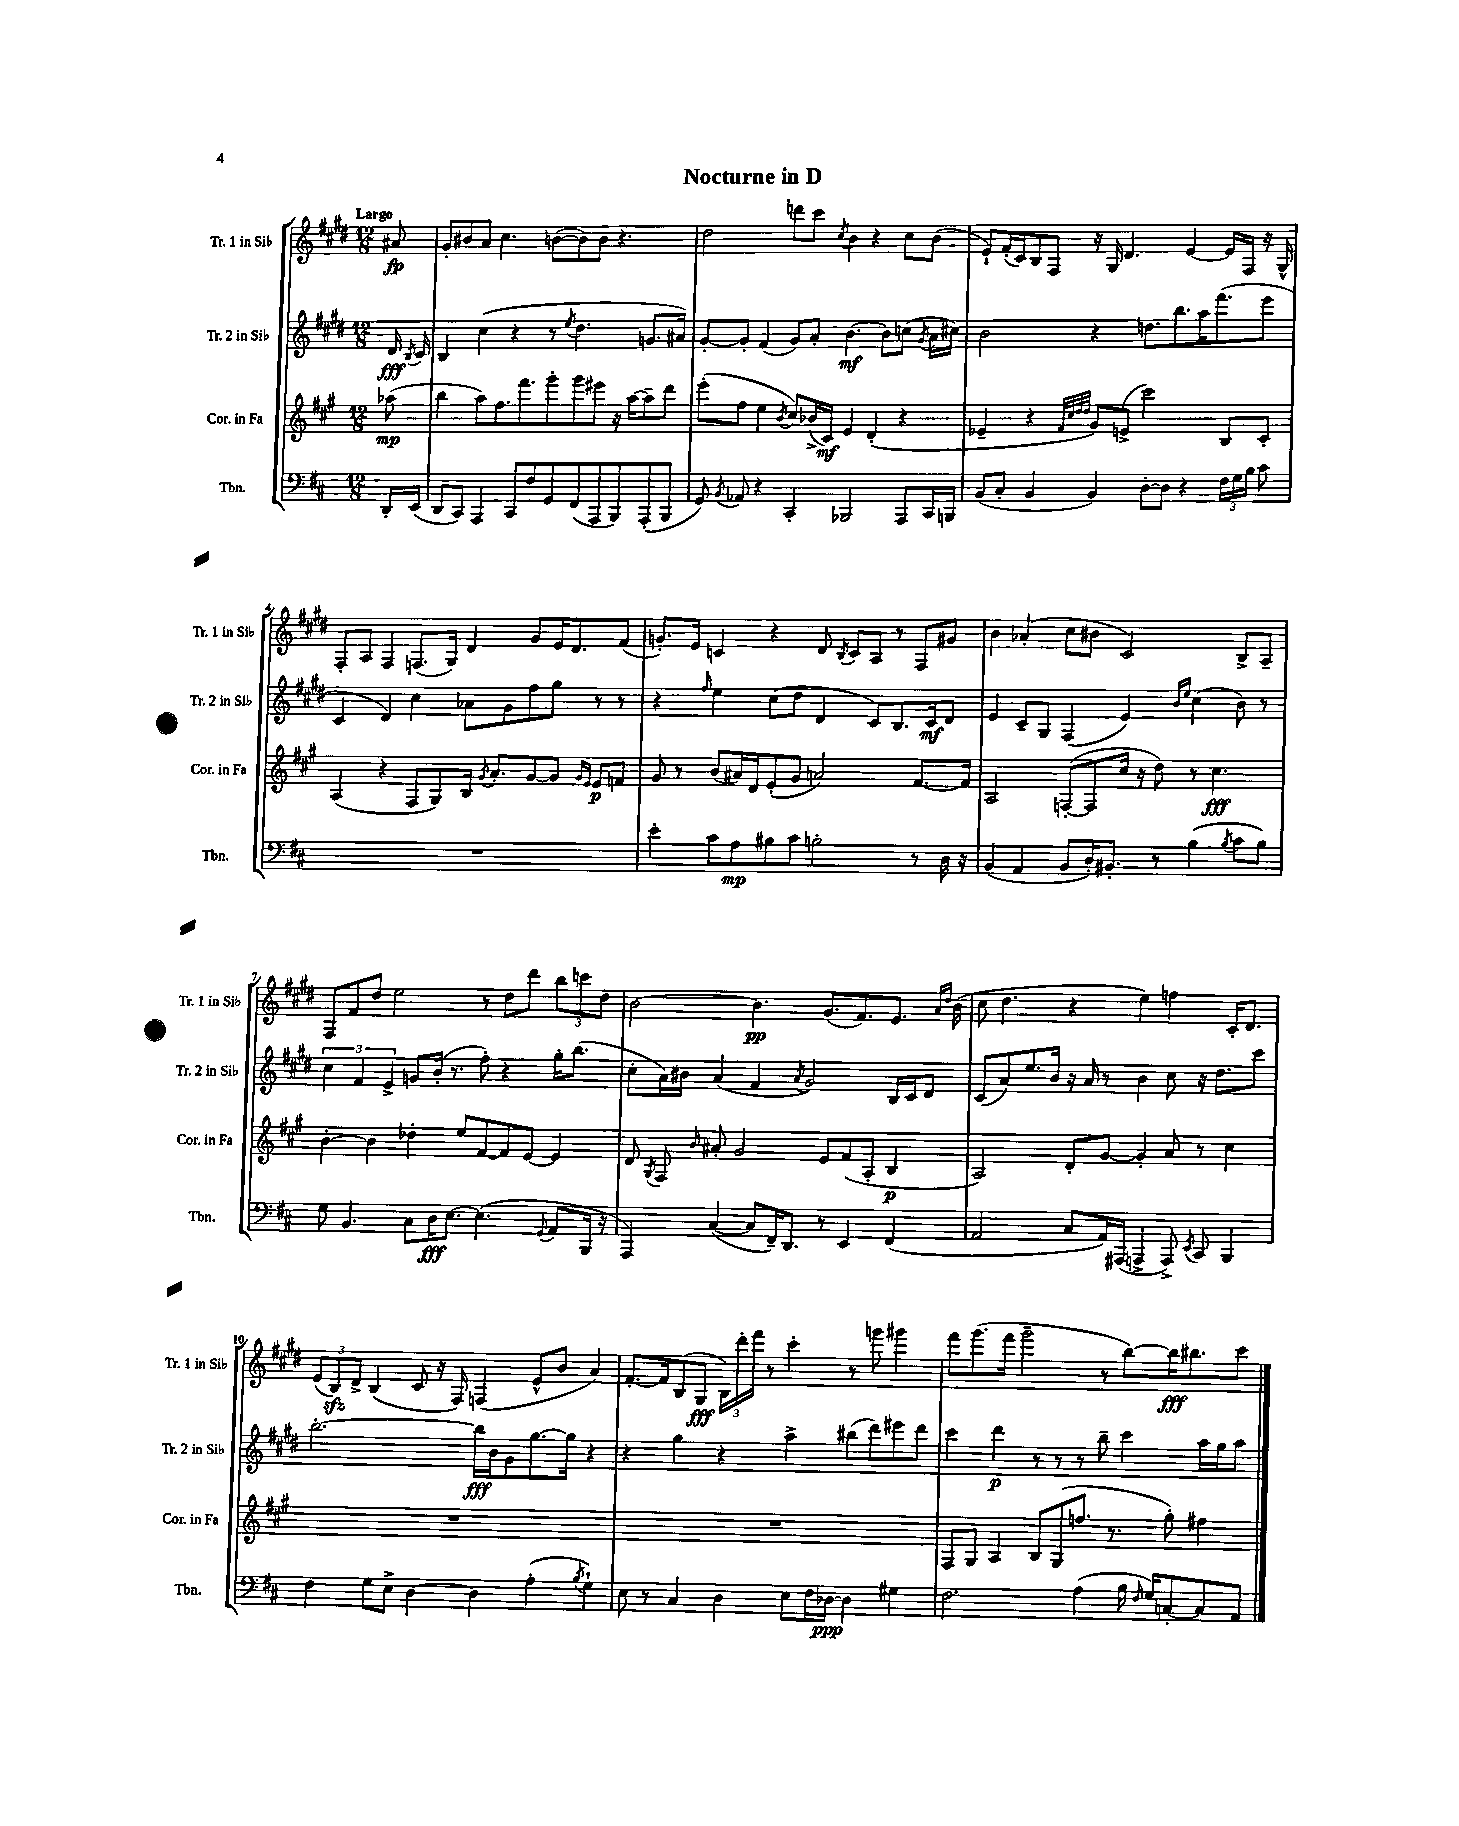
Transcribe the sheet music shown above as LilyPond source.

\header { title = "Nocturne in D" }
<<
\new StaffGroup <<
\new Staff = "s0" \with { instrumentName = "Tr. 1 in Sib" shortInstrumentName = "Tr. 1 in Sib" } {
    \clef treble \key e \major \numericTimeSignature \time 12/8 \partial 8 \tempo "Largo"
    \autoBeamOff ais'8\fp |
    gis'8[-. bis'8 a'8] cis''4. b'8[~( b'8) b'8] r4. |
    dis''2 d'''8[ cis'''8] \acciaccatura { cis''8 } b'4 r4 cis''8[ b'8]( |
    e'8[-!) fis'16-.( cis'16) b8 fis8] r16 gis16 dis'4. e'4~ e'16[ fis16] r16 gis16-^ |
    fis8[-. a8] fis4 f8.[( gis16]) dis'4 gis'8[ e'16 dis'8. fis'8]( |
    g'8.[-.) e'16] c'4 r4 dis'8 \acciaccatura { b8 } c'8[ a8] r8 fis8[ gis'8] |
    b'4 aes'4-.( cis''8[ bis'8] cis'2) b8[-> a8]-- |
    fis8[ fis'8 dis''8] e''2 r8 dis''8[ dis'''8] \tuplet 3/2 { b''8[ c'''8 dis''8] } |
    b'2~ b'4.\pp gis'8.[( fis'8.) e'8.] \grace { a'16[ dis''16] } b'16( |
    cis''8 dis''4. r4 e''4) f''4 cis'16[-. dis'8.] |
    \tuplet 3/2 { e'8[( b8\sfz) dis'8]-> } b4( cis'8 r16 fis16) f4( e'8[-^ b'8] a'4) |
    fis'8.[~-. fis'16 b8( gis8]\fff \tuplet 3/2 { b16[) dis'''16-. fis'''16] } r8 cis'''4-. r8 g'''8 gis'''4 |
    fis'''8[ gis'''8.( fis'''16] gis'''2-- r8 b''8[~) b''16\fff bis''8. cis'''8] \bar "|." |
}
\new Staff = "s1" \with { instrumentName = "Tr. 2 in Sib" shortInstrumentName = "Tr. 2 in Sib" } {
    \clef treble \key e \major \numericTimeSignature \time 12/8 \partial 8
    \autoBeamOff dis'16\fff \acciaccatura { b8 } cis'16 |
    b4 cis''4( r4 r8 \acciaccatura { e''8 } dis''4. g'8.[ ais'16]) |
    gis'8[~-. gis'8]-. fis'4( gis'8[) a'8]-. b'4.~\mf b'8[ c''8]( \acciaccatura { gis'8 } a'16[ cis''16]) |
    b'2 r4 d''8.[ b''8. a''16 fis'''8.( e'''8] |
    cis'4 dis'4) cis''4 aes'8[ gis'8 fis''8 gis''8] r8 r8 |
    r4 \grace { fis''16 } e''4 cis''8[( dis''8] dis'4 cis'8[) b8. cis'16\mf dis'8] |
    e'4 cis'8[-- gis8] fis4( e'4) \grace { b'16[ e''16] } cis''4( b'8) r8 |
    \tuplet 3/2 { cis''4 fis'4 e'4-> } g'8[ b'16]-.( r8. fis''8-.) r4 gis''16[-. b''8.]( |
    cis''8[-. a'16) bis'16] a'4( fis'4 \acciaccatura { a'8 } gis'2) b16[ cis'16 dis'8] |
    cis'8[( a'8) e''8. b'16] r16 a'16 r8 b'4 cis''8 r16 dis''8.[ cis'''8] |
    b''2.~-. b''16[\fff b'16 gis'8 gis''8.~ gis''16] r4 |
    r4 gis''4 r4 a''4-> bis''8[( dis'''8) eis'''8 dis'''8] |
    cis'''4 dis'''4\p r8 r8 r8 b''8-- cis'''4 a''16[ gis''16 a''8] \bar "|." |
}
\new Staff = "s2" \with { instrumentName = "Cor. in Fa" shortInstrumentName = "Cor. in Fa" } {
    \clef treble \key a \major \numericTimeSignature \time 12/8 \partial 8
    \autoBeamOff aes''8\mp( |
    b''4 a''8[) fis''8. fis'''8. gis'''8-. gis'''8 eis'''8] r16 a''16[~ a''8-- d'''8] |
    e'''8[-.( fis''8] e''4 \acciaccatura { b'8 } cis''8[) bes'16->( cis'16]\mf) e'4 d'4-.( r4 |
    ees'4-- r4 \grace { fis'32[ cis''32 d''32 d''32] } gis'8[) e'8]->( cis'''2) b8[ cis'8]-. |
    a4( r4 fis8[ gis8) b16] \acciaccatura { gis'8 } a'8.[-. gis'8~ gis'8] \grace { gis'16[ e'16] } e'8[\p f'8] |
    gis'8 r8 b'8[( ais'16) d'16 e'8-.( gis'8] a'2) fis'8.[~ fis'16] |
    a2 f8[~-.( f8 cis''16] r16 d''8) r8 cis''4.\fff |
    b'4~-. b'4 des''4-. e''8[ fis'8~ fis'8 e'8]~ e'4 |
    d'8 \acciaccatura { gis8 } fis8 \grace { b'16 } ais'8-. gis'2 e'8[ fis'8( a8]-. b4\p |
    a2) d'8[-. gis'8]~ gis'4-. a'8 r8 cis''4 |
    R1. |
    R1. |
    fis8[ gis8] a4 b8[ gis8( f''8.] r8. gis''8-.) fis''4 \bar "|." |
}
\new Staff = "s3" \with { instrumentName = "Tbn." shortInstrumentName = "Tbn." } {
    \clef bass \key d \major \numericTimeSignature \time 12/8 \partial 8
    \autoBeamOff d,16[-. e,16]( |
    d,8[ cis,8]) a,,4 cis,8[ fis8 g,8 fis,8( a,,8 b,,8) a,,8-.( b,,8] |
    g,8) \acciaccatura { b,8 } aes,8 r4 cis,4-. bes,,2 a,,8[ cis,16 b,,16] |
    b,8[( cis8]-. b,4 b,4) d8[~-. d8] r4 \tuplet 3/2 { fis16[ g16 b16] } cis'8 |
    R1. |
    e'4-. cis'8[ a8\mp bis8 cis'8] b2-. r8 d16 r16 |
    b,4( a,4 b,8[ d16-.) bis,8.]-. r8 b4( \acciaccatura { b8 } cis'8[ b8]) |
    g8 b,4. cis8[ d16\fff e8.]~ e4.( \appoggiatura { g,8 } a,8[ b,,16] r16 |
    a,,4) cis4~( cis8[ fis,16--) d,8.] r8 e,4 fis,4( |
    a,2 cis8[ a,16) ais,,16]( a,,4-> a,,8->) \acciaccatura { e,8 } cis,8 b,,4 |
    fis4 g8[ e8]-> d4~ d4 a4-.( \acciaccatura { b8 } g4-!) |
    e8 r8 cis4 d4 e8[ fis16 des16]~\ppp des4 gis4 |
    fis2. a4( b16 \grace { fis16 } g16[) c8~-. c8 a,8] \bar "|." |
}
>>
>>
